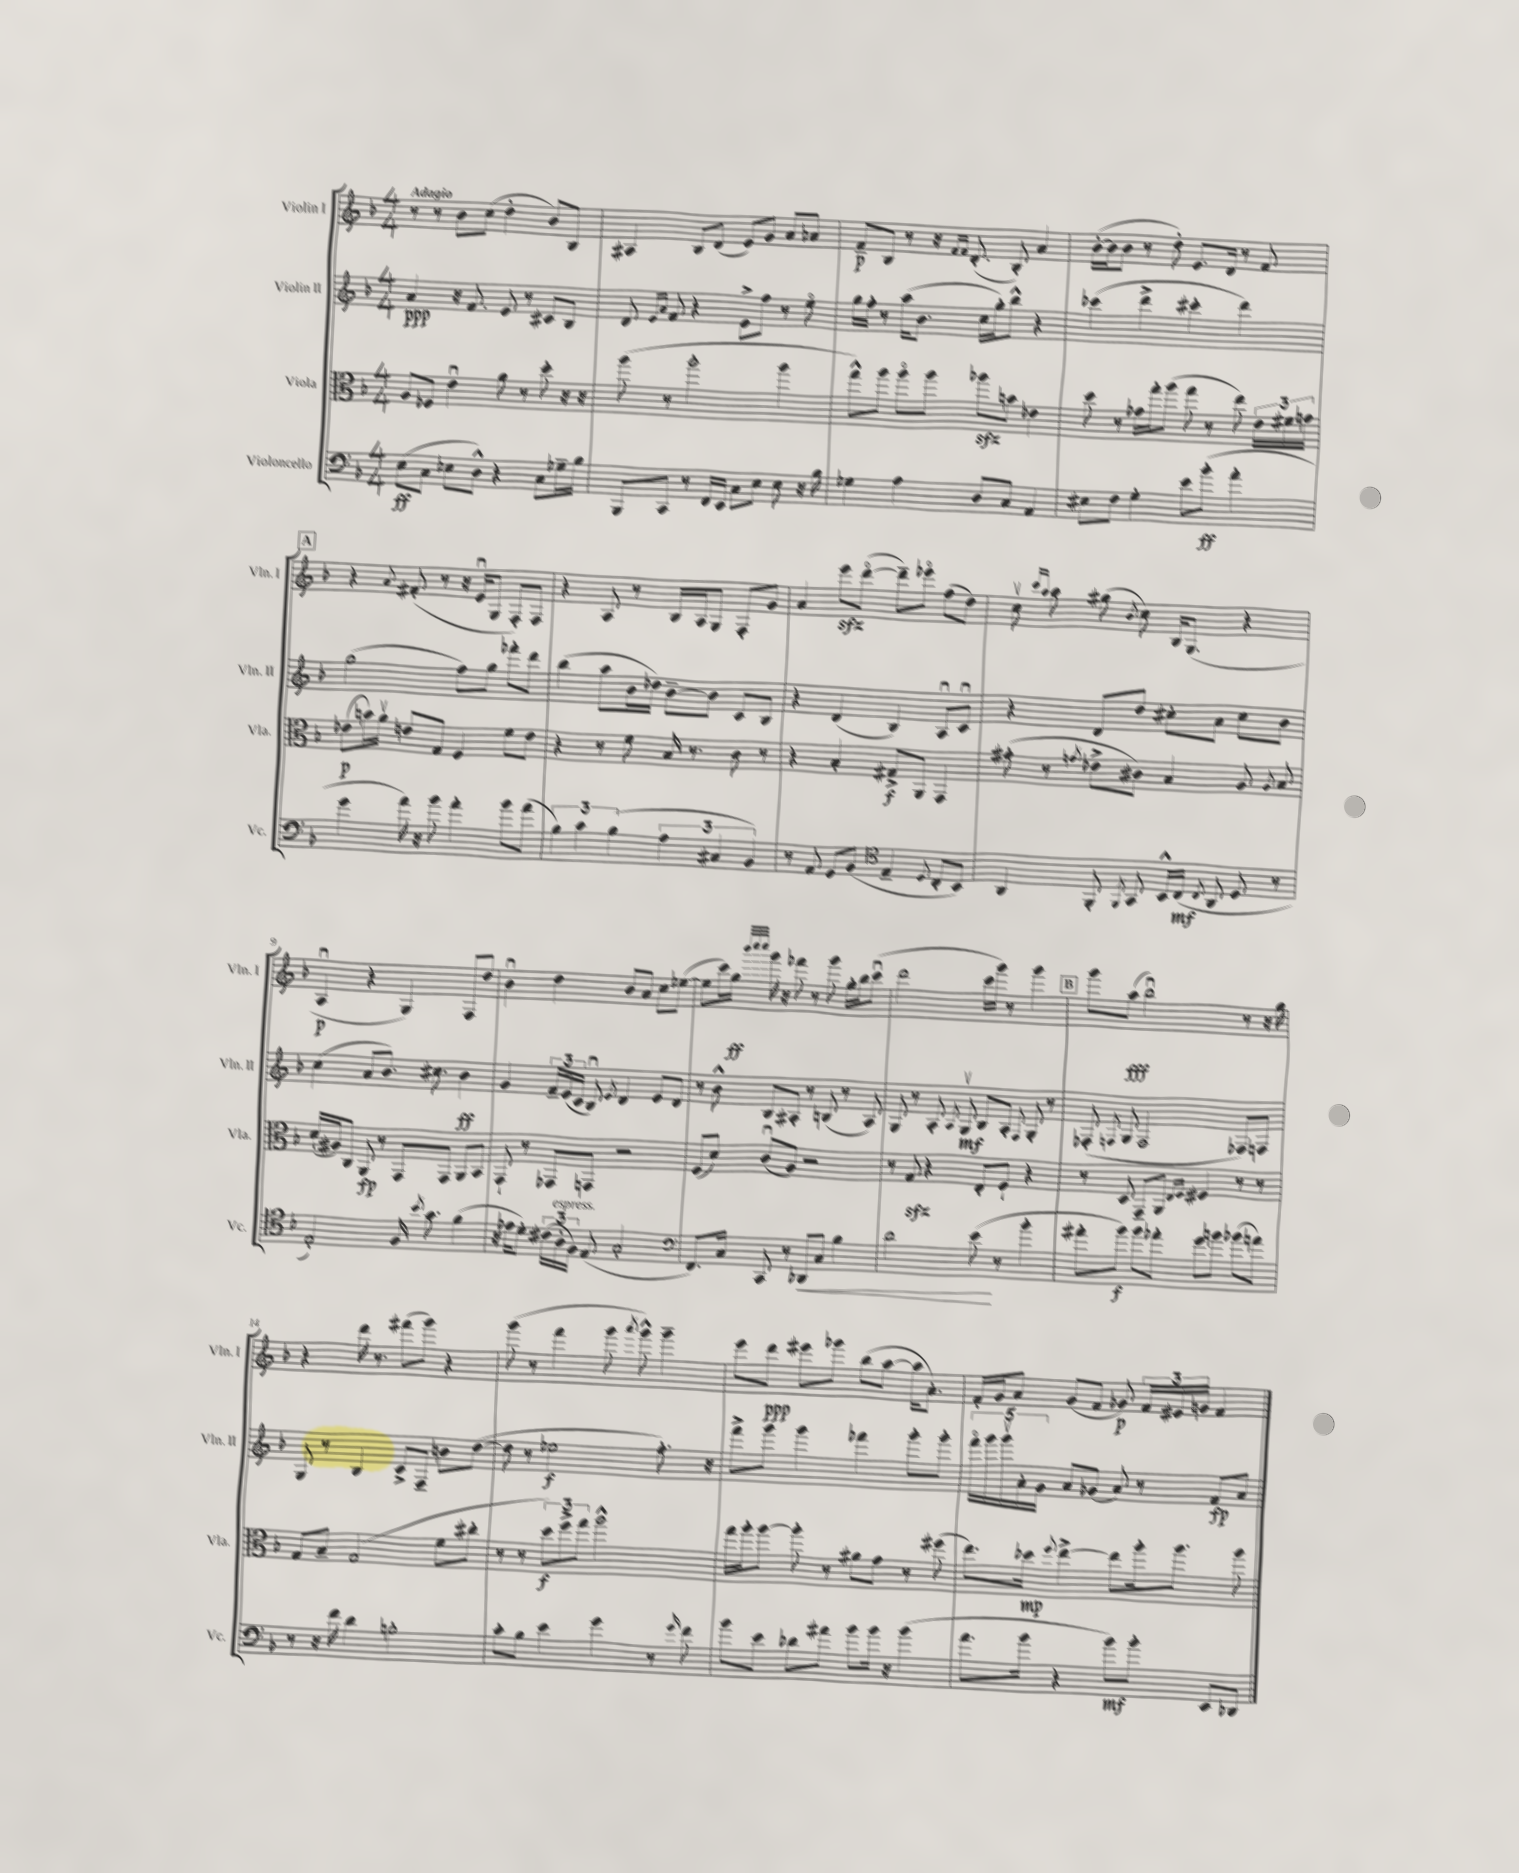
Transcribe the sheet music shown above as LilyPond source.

<<
\new StaffGroup <<
\new Staff = "s0" \with { instrumentName = "Violin I" shortInstrumentName = "Vln. I" } {
    \clef treble \key f \major \numericTimeSignature \time 4/4 \tempo "Adagio"
    \autoBeamOff r8 r8 bes'8[ c''8]( d''4-. bes'8[) bes8] |
    ais4 bes8[ d'8]( e'8[) g'8] a'8[ aes'8] |
    f'8[--\p bes8] r8 r16 \grace { f'16[ f'16] } d'8.-.( bes8-.) a'4 |
    bes'16[~-.( bes'16 bes'8] r8 d''8-.) e'8.[ d'16] r8 f'8 |
    \mark \markup { \box "A" } r4 \appoggiatura { a'8 } fis'8-.( r8 r16 e'16[\downbow g8] f8[-.) f8] |
    r4 a8 r8 bes16[ a16 g8] f8[-. g'8] |
    a'4 e'''8[\sfz d'''8]~\flageolet( d'''8[--) ees'''8]\flageolet f''8[( d''8]) |
    c''8\upbow \grace { c'''16[ a''16] } a''8 gis''8( \acciaccatura { bes'8 } c''8) bes16[ g8.]( r4 |
    a4\downbow\p r4 g4) f8[ d''8] |
    bes'4\downbow d''4 bes'8[ a'8] c''8[ ees''8]~( |
    ees''8[ c'''16) g''16]\ff \grace { bes'''32[ c''''32 c''''32] } g'''16 r16 fes'''8 r8 g'''8 g''16[-. bes''16 c'''8]\downbow( |
    d'''2 c'''16[ g'''16]) r8 g'''4 |
    \mark \markup { \box "B" } g'''8[ a''8]\fff( bes''2\downbow) r8 r16 g''16 |
    r4 d'''16 r8. fis'''8[( g'''8]) r4 |
    g'''8( r8 f'''4 g'''8 \acciaccatura { a'''8 } g'''8-^) g'''4-- |
    e'''8[ d'''8]\ppp eis'''8[ ges'''8] bes''8[( a''8]~ a''16[ a'8.]-.) |
    f'16[-. g'16 a'8] g'8[( f'8] ges'8\p) \tuplet 3/2 { f'16[ eis'16 g'16] } f'4 \bar "|." |
}
\new Staff = "s1" \with { instrumentName = "Violin II" shortInstrumentName = "Vln. II" } {
    \clef treble \key f \major \numericTimeSignature \time 4/4
    \autoBeamOff a'4\ppp r16 f'8. e'8 r8 cis'8[ bes8] |
    d'8 \grace { e'16[ a'16] } f'8 r4 e'8[-> f''8] r8 e''8\flageolet |
    g''16[ f''16]-. r8 a''16[( bes'8.] c''16[ g''16-.) bes''8]-^ r4 |
    ces'''4( d'''4-> cis'''4-. d'''4) |
    \mark \markup { \box "A" } g''2( f''8[) g''8] fes'''8[-. d'''8] |
    bes''4( a''8[ bes'16 des''16]) bes'8[~-- bes'8] c'8[ bes8] |
    r4 d'4( bes4) a8[\downbow c'8]\downbow |
    r4 d'8[ d''8] cis''8[-. a'8] cis''8[ bes'8] |
    c''4( a'8[ bes'8.]) cis''8. bes'4\ff |
    g'4 \tuplet 3/2 { f'16[-- e'16( c'16] } bes8\downbow) \acciaccatura { e'8 } d'4 e'8[ d'8] |
    r8 bes'8-^ bes8[ ais8]-. r8 b8( r8 ais8) |
    g8 r8 a8-. \acciaccatura { a8 } g8\upbow\mf bes8[ a8]-. \appoggiatura { f8 } g8-. r8 |
    \mark \markup { \box "B" } fes8-.( \acciaccatura { f8 } g8 f2 fes8[) f8] |
    g8 r8 bes4 c'8[-> f8]-- b'8[ d''8]~( |
    d''8 r8 ees''2\f f''8.-.) r16 |
    f'''8[-> g'''8] g'''4 fes'''4 g'''8[-. g'''8]-. |
    \tuplet 5/4 { f'''16[\flageolet g'''16 g'''16\upbow a'16-. g'16] } a'8[ ges'8]( a'8) r8 f'8[\fp a'8] \bar "|." |
}
\new Staff = "s2" \with { instrumentName = "Viola" shortInstrumentName = "Vla." } {
    \clef alto \key f \major \numericTimeSignature \time 4/4
    \autoBeamOff a8[ fes8] e'4\downbow a'8 r8 d''8-. r16 r16 |
    a''8( r8 a''2-. a''4 |
    g''8[-^) a''8] a''8[\flageolet a''8] aes''8[\sfz b'8] ees'4 |
    d''8 r8 ges'16[ g''16-. a''8]( g''8 r8 e''8) \tuplet 3/2 { e'16[ fis'16 g'16] } |
    \mark \markup { \box "A" } ees'8[\p( b'16) a'16]\upbow e'8[ g8] f4 f'8[ e'8] |
    r4 r8 f'8 bes16 r8. c'8 r8 |
    r4 bes4-. gis8[->\f a,8] g,4 |
    gis'8-.( r8 \acciaccatura { g'8 } ees'8[-> cis'8]) bes4 a8 \acciaccatura { a8 } bes8 |
    d'16[-!( ais16) c8] a,8\fp r8 g,8[ g,8] a,8[ bes,8] |
    g,8-! r8 ges,8[ g,8] r2 |
    f8[( d'8]) c'8[\downbow( a8]) r2 |
    r8 g8\sfz r4 e8[-. f8]-! r4 |
    \mark \markup { \box "B" } r8 d8 g,8[-- a,8] \grace { e16[ f16] } fis4 r8 r8 |
    g8[ bes8]-- g2( f'8[ cis''8]-. |
    r8 r8 \tuplet 3/2 { d''8[\f) f''8-> g''8] } a''2-^ |
    g''16[ a''16-. a''8]~ a''8-. r8 ais'8[ g'8] r8 fis''8( |
    e''8.[) des''16]\mp \appoggiatura { f''8 } e''4~-> e''8[ a''16-. a''8.] a''8 \bar "|." |
}
\new Staff = "s3" \with { instrumentName = "Violoncello" shortInstrumentName = "Vc." } {
    \clef bass \key f \major \numericTimeSignature \time 4/4
    \autoBeamOff e8[\ff( c8] ees8[ d8]-^) r4 c8[ ges16-- bes16] |
    bes,,8[ c,8] r8 f,16[ e,16] c8[ e8] e8 r16 bes16 |
    ges4 a4 d8[ c8] a,4 |
    eis8[ f8] g4-. e'8[ bes'8]-.\ff( a'4-. |
    \mark \markup { \box "A" } g'4 a'16) r16 bes'8 a'4-. bes'8[ a'8]( |
    \tuplet 3/2 { bes4) c'4 bes4( } \tuplet 3/2 { a4 cis4 bes,4) } |
    r8 a,8 g,8[ bes,8]( \clef tenor e4-- \appoggiatura { d8 } c8[-. bes,8]) |
    a,4 f,8-. \acciaccatura { f,8 } g,8 bes,16[-^ c16]\mf( \acciaccatura { c8 } a,8 d8 r8 |
    e2-.) f16 \acciaccatura { bes'8 } g'8. f'4( |
    r16 ees'16[ d'8]-.) \tuplet 3/2 { cis'16[( a16-.^\markup { \italic "espress." } f16]) } e8( g2-. |
    \clef bass f,8.[) c16] c,8 r8 des,8[\< c8] bes4 |
    d'2 e'8\!( r8 bes'4-. |
    \mark \markup { \box "B" } ais'8[-. bes'8]\f) bes'8[ aes'8]-. g'8[ b'8] bes'8[( a'8]) |
    r8 r16 f'16 d'4 b2-. |
    c'8[-. bes8] e'4 g'4 r8 \grace { g'16 } f'8 |
    bes'8[ e'8] des'8[ ais'8] bes'8[ bes'16] r16 bes'4( |
    a'8.[ bes'16] r4 bes'8[\mf) bes'8]-. e,8[ des,8] \bar "|." |
}
>>
>>
